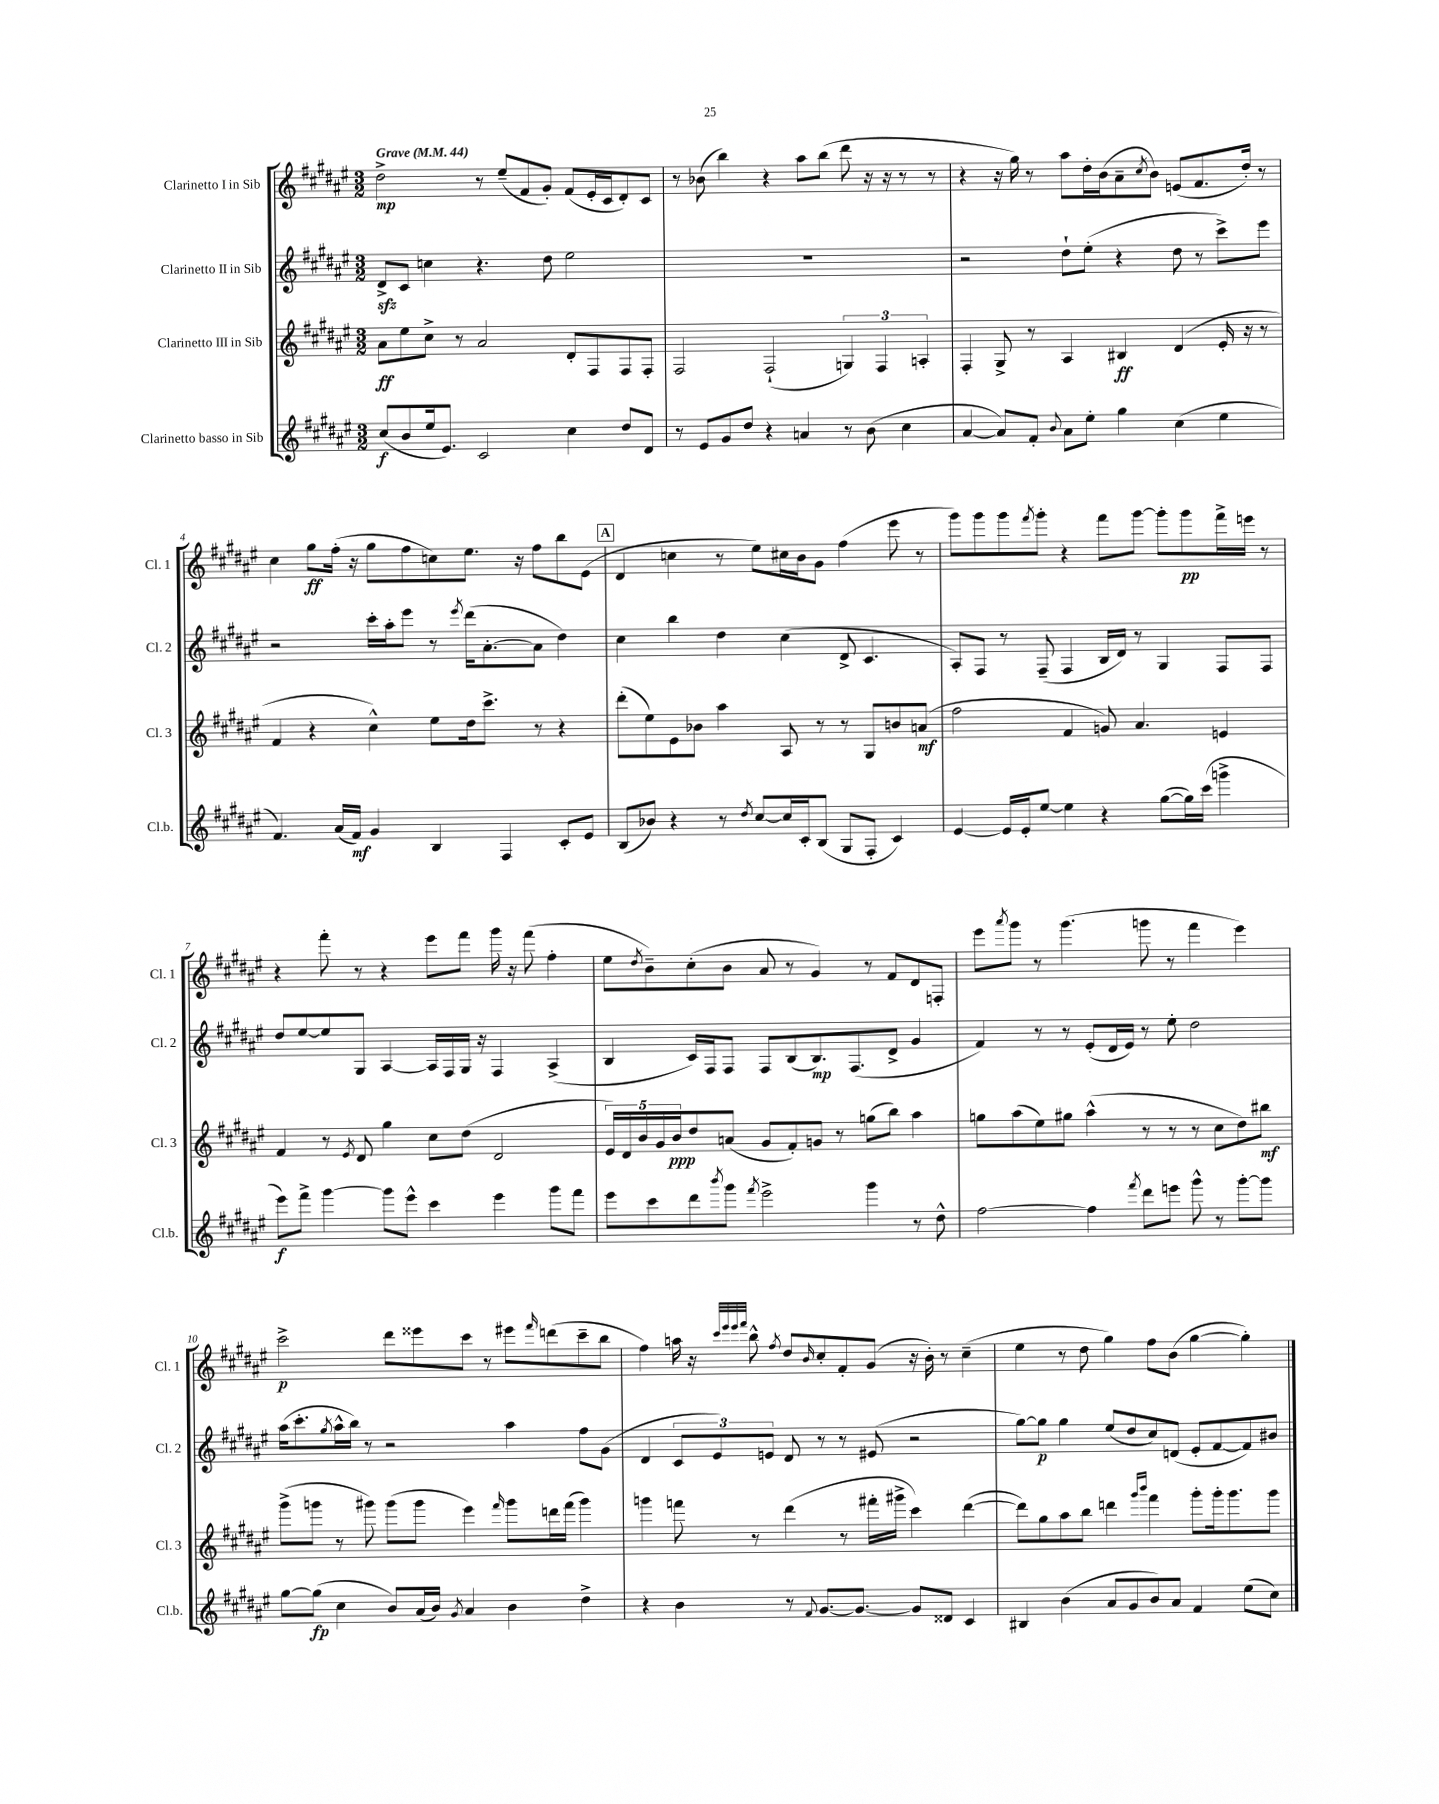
<<
\new StaffGroup <<
\new Staff = "s0" \with { instrumentName = "Clarinetto I in Sib" shortInstrumentName = "Cl. 1" } {
    \clef treble \key fis \major \numericTimeSignature \time 3/2 \tempo "Grave" 4 = 44
    dis''2->\mp r8 eis''8--( fis'8 gis'8-.) fis'8( eis'16-. cis'16 dis'8-.) cis'8 |
    r8 bes'8( b''4) r4 ais''8 b''8( dis'''8 r16 r16 r8 r8 |
    r4 r16 gis''16) r8 ais''8 dis''16-. b'16( ais'8-- \acciaccatura { cis''8 } b'8) e'8( fis'8. dis''16-.) r8 |
    cis''4 gis''8\ff fis''16-.( r16 gis''8 fis''8 c''8) eis''8. r16 fis''8 b''8 eis'8( |
    \mark \markup { \box "A" } dis'4 c''4 r8 eis''8) cis''16 b'16 gis'8 fis''4( eis'''8 r8 |
    gis'''8) gis'''8 gis'''8 \acciaccatura { fis'''8 } gis'''8-. r4 fis'''8 gis'''8~ gis'''8-. gis'''8\pp fis'''16-> e'''16 r8 |
    r4 fis'''8-. r8 r4 eis'''8 fis'''8 gis'''16 r16 fis'''8( fis''4-. |
    eis''8 \acciaccatura { dis''8 } b'8--) cis''8-.( b'8 ais'8 r8 gis'4) r8 fis'8 dis'8 f8-. |
    eis'''8 \acciaccatura { ais'''8 } gis'''8 r8 gis'''4.( g'''8 r8 fis'''4 eis'''4) |
    cis'''2->\p dis'''8 eisis'''8 cis'''8 r8 eis'''8 \grace { fis'''16 } d'''8( cis'''8-- b''8 |
    fis''4) a''16 r16 \grace { cis'''32 eis'''32 eis'''32 fis'''32 } b''8-^ \acciaccatura { fis''8 } dis''8 \grace { b'16 } cis''8-. fis'8-. gis'8( r16 b'16-.) r8 cis''4--( |
    eis''4 r8 dis''8 gis''4) fis''8 b'8( gis''4~ gis''4-.) \bar "|." |
}
\new Staff = "s1" \with { instrumentName = "Clarinetto II in Sib" shortInstrumentName = "Cl. 2" } {
    \clef treble \key fis \major \numericTimeSignature \time 3/2
    dis'8->\sfz cis'8 c''4 r4. dis''8 eis''2 |
    R1. |
    r2 dis''8-! eis''8-.( r4 dis''8 r8 cis'''8->) eis'''8 |
    r2 cis'''16-. ais''16-. eis'''8 r8 \acciaccatura { eis'''8 } dis'''16( ais'8.~-. ais'8 dis''4) |
    \mark \markup { \box "A" } cis''4 b''4 dis''4 cis''4( dis'8-> cis'4. |
    ais8-.) fis8 r8 fis8--( fis4 b16 dis'16) r8 gis4 fis8 fis8 |
    dis''8 eis''8~ eis''8 gis8 ais4~ ais16 fis16 gis16 r16 fis4 ais4->( |
    b4 cis'16) fis16 fis8 fis8 b8( b8.\mp) fis8.( dis'8-> gis'4 |
    fis'4) r8 r8 eis'8-.( dis'16 eis'16) r8 eis''8-. dis''2 |
    ais''16( cis'''8.-. \acciaccatura { gis''8 } ais''16-^ b''16) r8 r2 ais''4 fis''8 gis'8( |
    dis'4 \tuplet 3/2 { cis'8 eis'8) e'8 } dis'8 r8 r8 eis'8( r2 |
    gis''8~) gis''8\p gis''4 eis''8( dis''8 cis''8) d'8( eis'8-. fis'8~ fis'8) bis'8 \bar "|." |
}
\new Staff = "s2" \with { instrumentName = "Clarinetto III in Sib" shortInstrumentName = "Cl. 3" } {
    \clef treble \key fis \major \numericTimeSignature \time 3/2
    ais'8\ff eis''8 cis''8-> r8 ais'2 dis'8-. fis8 fis8 fis8-. |
    fis2 fis2-!( \tuplet 3/2 { g4) fis4 a4-. } |
    fis4-. gis8-> r8 ais4 bis4\ff dis'4( eis'16-. r16 r8 |
    fis'4 r4 cis''4-^) eis''8 dis''16 cis'''8.-> r8 r4 |
    \mark \markup { \box "A" } dis'''8-.( eis''8) eis'8 bes'8 ais''4 ais8 r8 r8 gis8 b'8 a'8\mf( |
    fis''2 fis'4 g'8) ais'4. e'4 |
    fis'4 r8 \acciaccatura { eis'8 } dis'8 gis''4 cis''8 dis''8( dis'2 |
    \tuplet 5/4 { eis'16) dis'16 b'16 gis'16 b'16\ppp } dis''8 a'8( gis'8 fis'8-.) g'8 r8 g''8( b''8) ais''4 |
    g''8 ais''8( eis''8) gis''8 ais''4-^( r8 r8 r8 cis''8 dis''8) bis''8\mf |
    gis'''8->( g'''8 r8 gis'''8) gis'''8( gis'''8 eis'''4) \grace { fis'''16 } gis'''8 d'''16 fis'''16( gis'''4) |
    g'''4 f'''8 r8 dis'''4( r8 fis'''16-. gis'''16-> cis'''4) dis'''4~( |
    dis'''8) gis''8 ais''8 b''8 d'''4 \grace { gis'''16 b'''16 } fis'''4 gis'''8-. gis'''16-. gis'''8. gis'''8 \bar "|." |
}
\new Staff = "s3" \with { instrumentName = "Clarinetto basso in Sib" shortInstrumentName = "Cl.b." } {
    \clef treble \key fis \major \numericTimeSignature \time 3/2
    cis''8\f( b'8 eis''16 eis'8.) cis'2 cis''4 dis''8 dis'8 |
    r8 eis'8 gis'8 dis''8 r4 a'4 r8 b'8( cis''4 |
    ais'4~ ais'8) fis'8-. \appoggiatura { b'8 } ais'8 eis''8-. gis''4 cis''4( eis''4 |
    fis'4.) ais'16( fis'16\mf) gis'4 b4 fis4 cis'8-. eis'8 |
    \mark \markup { \box "A" } b8( bes'8) r4 r8 \acciaccatura { dis''8 } cis''8~ cis''16 cis'16-. b8( gis8 fis8-. cis'4) |
    eis'4~ eis'16 eis'16-. eis''8~ eis''4 r4 gis''8~( gis''16) cis'''16( g'''4-> |
    eis'''8\f) fis'''8-> gis'''4~ gis'''8 eis'''8-^ cis'''4 eis'''4 gis'''8 fis'''8 |
    eis'''8 cis'''8 dis'''8 \acciaccatura { b'''8 } gis'''8 \acciaccatura { fis'''8 } eis'''2-> gis'''4 r8 dis''8-^ |
    fis''2~ fis''4 \acciaccatura { fis'''8 } dis'''8 e'''8 gis'''8-^ r8 gis'''8~-. gis'''8 |
    gis''8~ gis''8\fp( cis''4 b'8) ais'16( b'16) \acciaccatura { gis'8 } ais'4 b'4 dis''4-> |
    r4 b'4 r8 \appoggiatura { fis'8 } gis'8.~ gis'8.~ gis'8 disis'8 cis'4 |
    bis4 b'4( ais'8 gis'8 b'8) ais'8 fis'4 eis''8( cis''8) \bar "|." |
}
>>
>>
